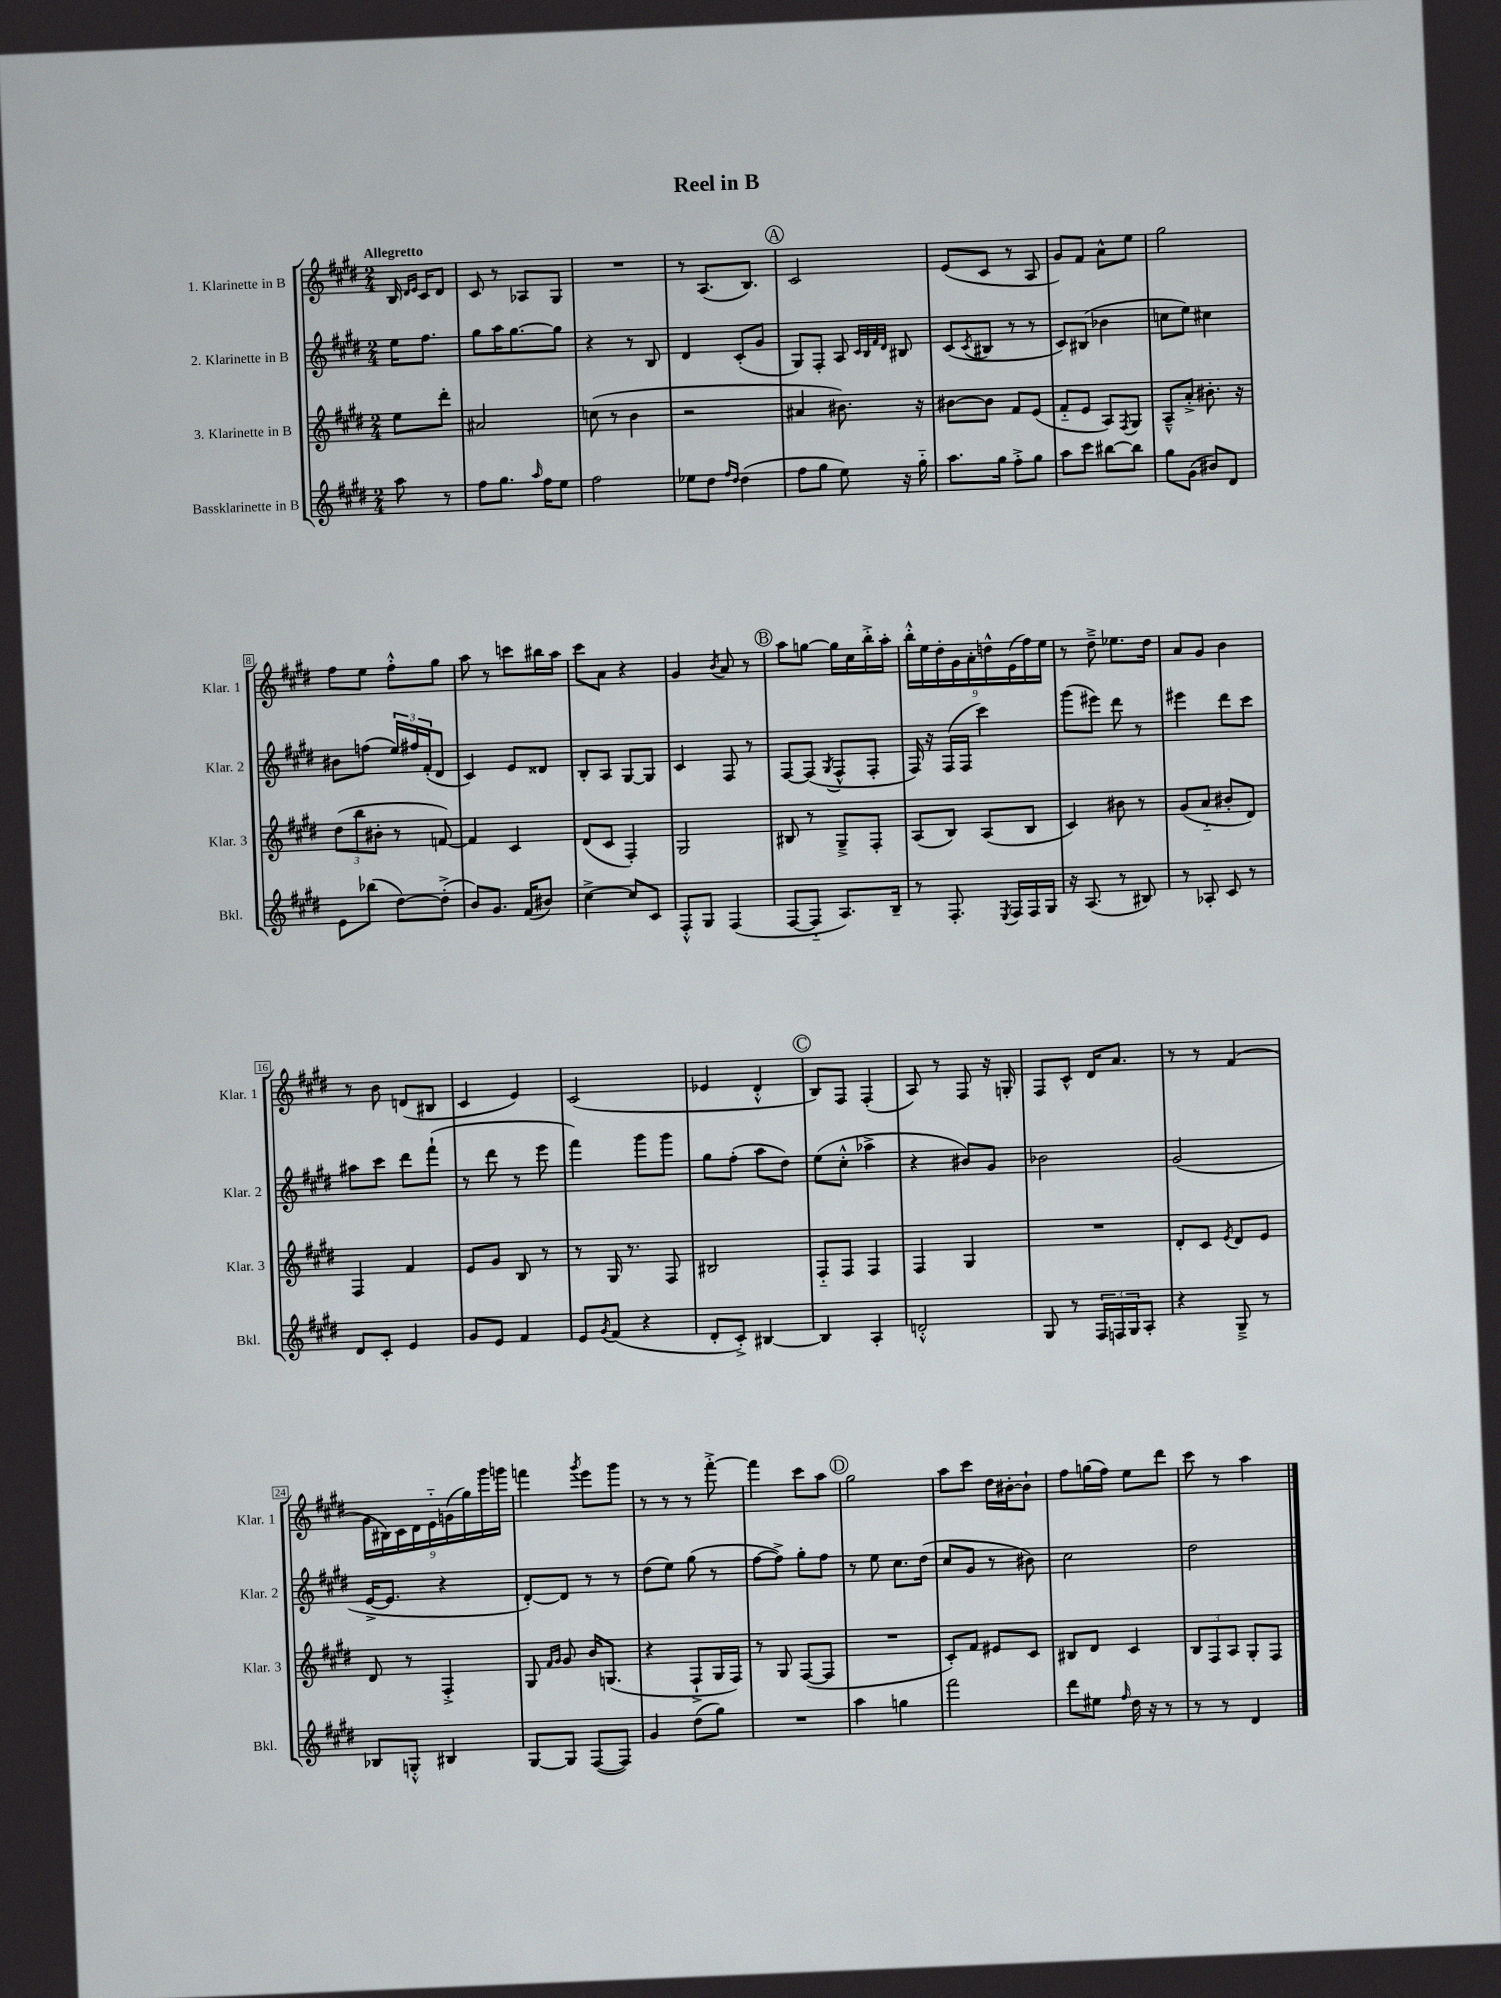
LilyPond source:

\header { title = "Reel in B" }
<<
\new StaffGroup <<
\new Staff = "s0" \with { instrumentName = "1. Klarinette in B" shortInstrumentName = "Klar. 1" } {
    \clef treble \key e \major \numericTimeSignature \time 2/4 \partial 4 \tempo "Allegretto"
    b16 \grace { dis'16 e'16 } cis'16 dis'8 |
    cis'8 r8 aes8 gis8 |
    R2 |
    r8 a8.( b8.) |
    \mark \markup { \circle "A" } cis'2 |
    e'8( cis'8 r8 a8 |
    gis'8) fis'8 a'8-^ e''8 |
    gis''2 |
    fis''8 e''8 fis''8-.-^ gis''8 |
    a''8 r8 c'''8 bis''16 a''16 |
    cis'''8 a'8 r4 |
    gis'4 \acciaccatura { b'8 } a'8 r8 |
    \mark \markup { \circle "B" } a''8 g''8~ g''16 cis''16 b''16-.-> a''16-. |
    \tuplet 9/8 { b''16-.-^ e''16 dis''16-. gis'16 a'16-. d''16-^ e'16( fis''16) e''16 } |
    r8 dis''8---> ees''8. dis''16 |
    a'8 gis'8 b'4 |
    r8 b'8 d'8( bis8 |
    cis'4 e'4) |
    cis'2( |
    ees'4 dis'4-.-^ |
    \mark \markup { \circle "C" } b8) fis8 fis4-.( |
    a8) r8 fis8 r16 g16-. |
    fis8 cis'8-^ dis'16 a'8. |
    r8 r8 fis'4( |
    \tuplet 9/8 { gis'16 bis16) cis'16 dis'16 e'16-_ g'16( gis''16) gis'''16 g'''16 } |
    f'''4 \acciaccatura { gis'''8 } e'''8 gis'''8 |
    r8 r8 r8 fis'''8~-.-> |
    fis'''4 cis'''8 a''8 |
    \mark \markup { \circle "D" } gis''2 |
    a''8 cis'''8 dis''16 bis'16~-. bis'8-! |
    fis''8 g''16( fis''16) e''8 dis'''8 |
    cis'''8 r8 a''4 \bar "|." |
}
\new Staff = "s1" \with { instrumentName = "2. Klarinette in B" shortInstrumentName = "Klar. 2" } {
    \clef treble \key e \major \numericTimeSignature \time 2/4 \partial 4
    e''16 fis''8. |
    gis''8 a''16 gis''8.~ gis''8 |
    r4 r8 b8 |
    dis'4 cis'8-.( gis'8 |
    \mark \markup { \circle "A" } gis8) fis8-. a8 \grace { cis'32 b32 fis'32 dis'32 } bis8 |
    cis'8( \acciaccatura { cis'8 } bis8 r8 r8 |
    cis'8) bis8( bes'4 |
    c''8 e''8) cis''4 |
    bis'8 f''8( \tuplet 3/2 { e''16) fis''16 fis'16-.( } dis'8 |
    cis'4) e'8 disis'8 |
    b8-. a8 gis8~ gis8 |
    cis'4 fis8 r8 |
    \mark \markup { \circle "B" } fis8~ fis8( \acciaccatura { gis8 } fis8-^ fis8-. |
    fis16) r16 fis16( fis16 cis'''4) |
    gis'''8( eis'''8) dis'''8 r8 |
    eis'''4 dis'''8 cis'''8 |
    ais''8 cis'''8 dis'''8 fis'''8-!( |
    r8 dis'''8 r8 e'''8 |
    fis'''4) gis'''8 gis'''8 |
    gis''8 fis''8-.( a''8 dis''8) |
    \mark \markup { \circle "C" } e''8( cis''8-.-^ aes''4-> |
    r4 bis'8) gis'8 |
    bes'2 |
    gis'2( |
    e'16~-> e'8. r4 |
    dis'8~-.) dis'8 r8 r8 |
    dis''8( e''8) gis''8( r8 |
    fis''8~ fis''8->) gis''8-. fis''8 |
    \mark \markup { \circle "D" } r8 e''8 cis''8. dis''16( |
    cis''8 gis'8 r8 bis'8) |
    cis''2 |
    dis''2 \bar "|." |
}
\new Staff = "s2" \with { instrumentName = "3. Klarinette in B" shortInstrumentName = "Klar. 3" } {
    \clef treble \key e \major \numericTimeSignature \time 2/4 \partial 4
    e''8 dis'''8-. |
    ais'2 |
    c''8( r8 b'4 |
    r2 |
    \mark \markup { \circle "A" } ais'4 bis'8.) r16 |
    bis'8~ bis'8 fis'8 e'8( |
    fis'8-_ e'8 a8) \acciaccatura { fis8 } gis8 |
    a8---^ a'8-.-> bis'8.-. r16 |
    \tuplet 3/2 { dis''8( b''8 bis'8-. } r8 f'8~) |
    f'4 cis'4 |
    dis'8( cis'8 fis4-.) |
    gis2 |
    \mark \markup { \circle "B" } bis8 r8 gis8---> fis8-. |
    a8( b8) a8( b8 |
    cis'4) bis'8 r8 |
    gis'8( a'8-_ bis'8-. dis'8) |
    fis4 fis'4 |
    e'8 gis'8 b8 r8 |
    r8 gis16 r8. fis8 |
    bis2 |
    \mark \markup { \circle "C" } fis8-_ fis8 fis4 |
    fis4 gis4 |
    R2 |
    dis'8-. cis'8 \acciaccatura { e'8 } dis'8 e'8 |
    dis'8 r8 fis4-.-> |
    gis8 \grace { fis'16 gis'16 } gis'8 b'16 g8.( |
    r4 fis8-!-> gis16 fis16) |
    r8 gis8 fis8~( fis8 |
    \mark \markup { \circle "D" } R2 |
    cis'8-.) fis'8 eis'8 cis'8 |
    bis8 dis'8 cis'4 |
    \tuplet 3/2 { b8 fis8 a8 } gis8-. fis8 \bar "|." |
}
\new Staff = "s3" \with { instrumentName = "Bassklarinette in B" shortInstrumentName = "Bkl." } {
    \clef treble \key e \major \numericTimeSignature \time 2/4 \partial 4
    a''8 r8 |
    fis''8 gis''8. \grace { a''16 } fis''16 e''8 |
    fis''2 |
    ees''8 dis''8 \grace { fis''16 dis''16 } dis''4( |
    \mark \markup { \circle "A" } fis''8 gis''8 e''8) r16 gis''16-_ |
    a''8. gis''16 fis''8-.-> gis''8 |
    a''8 cis'''8 bis''8~ bis''8 |
    gis''8 gis'8( bis'8) dis'8 |
    e'8 bes''8( dis''8~) dis''8-.->( |
    b'8) gis'8. fis'16( bis'8) |
    cis''4~-> cis''8 cis'8 |
    fis8-.-^ gis8 fis4( |
    \mark \markup { \circle "B" } fis8~ fis8-_ a8.) b16-- |
    r8 fis8.-. \acciaccatura { e8 } fis16 fis16 gis16 |
    r16 a8.( r8 bis8) |
    r8 aes8-. cis'8 r8 |
    dis'8 cis'8-. e'4 |
    gis'8 e'8 fis'4 |
    e'8 \acciaccatura { gis'8 } fis'8( r4 |
    dis'8-. cis'8-.->) bis4~ |
    \mark \markup { \circle "C" } bis4 a4-. |
    d'2-.-^ |
    gis8 r8 \tuplet 3/2 { fis16 f16 gis16 } a8-. |
    r4 gis8---> r8 |
    bes8 g8-.-^ bis4 |
    gis8~ gis8 fis8~( fis8) |
    gis'4 dis''8( gis''8) |
    R2 |
    \mark \markup { \circle "D" } a''4 g''4 |
    fis'''2 |
    dis'''8 eis''8 \grace { fis''16 } dis''16 r16 r8 |
    r8 r8 dis'4 \bar "|." |
}
>>
>>
\layout { \context { \Score \override BarNumber.stencil = #(make-stencil-boxer 0.1 0.3 ly:text-interface::print) } }
